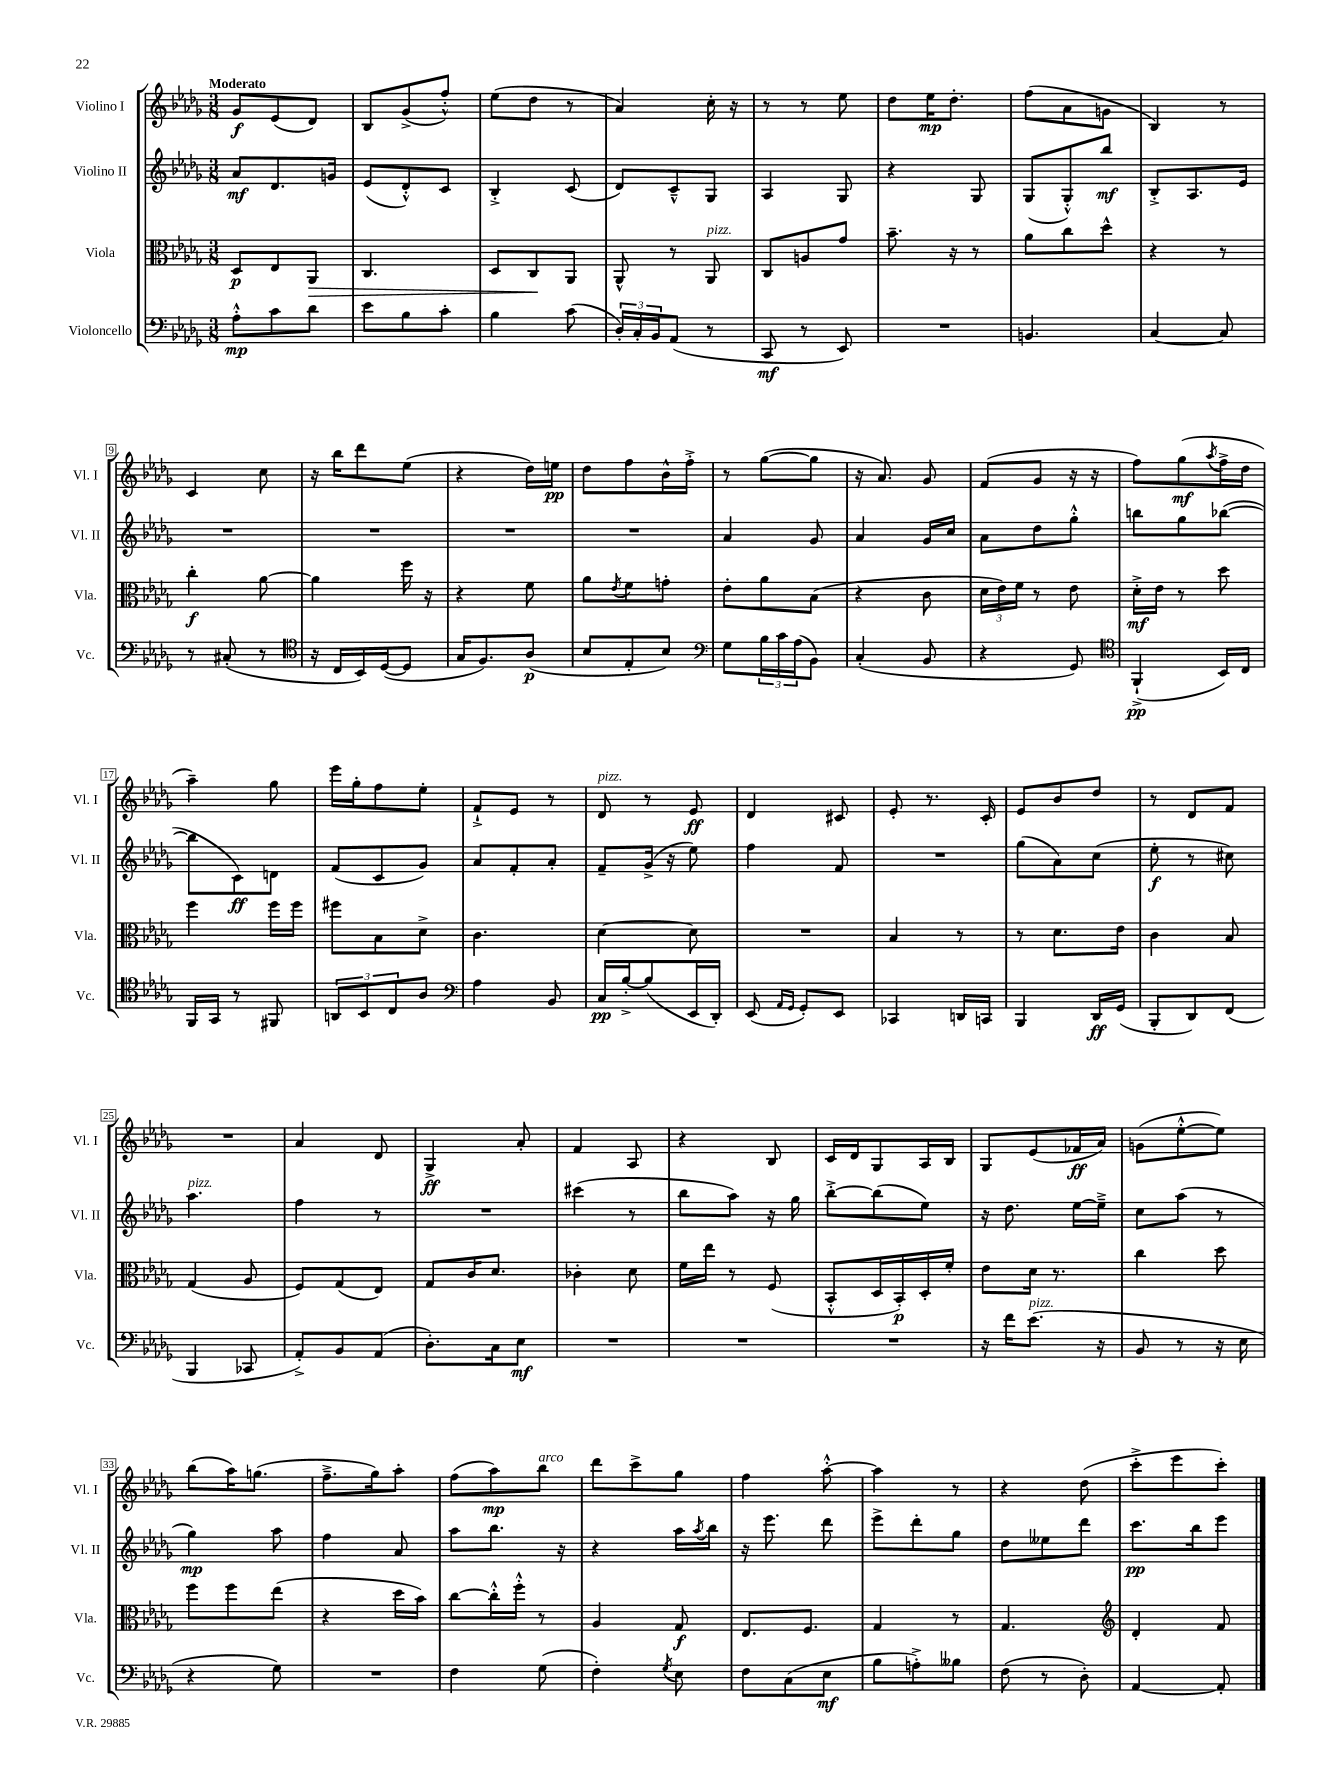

**kern	**dynam	**kern	**dynam	**kern	**dynam	**kern	**dynam
*part4	*part4	*part3	*part3	*part2	*part2	*part1	*part1
*staff4	*staff4	*staff3	*staff3	*staff2	*staff2	*staff1	*staff1
*I"Violoncello	*	*I"Viola	*	*I"Violino II	*	*I"Violino I	*
*I'Vc.	*	*I'Vla.	*	*I'Vl. II	*	*I'Vl. I	*
*clefF4	*	*clefC3	*	*clefG2	*	*clefG2	*
*k[b-e-a-d-g-]	*	*k[b-e-a-d-g-]	*	*k[b-e-a-d-g-]	*	*k[b-e-a-d-g-]	*
*M3/8	*	*M3/8	*	*M3/8	*	*M3/8	*
=1	=1	=1	=1	=1	=1	=1	=1
!	!	!	!	!	!	!LO:TX:a:B:t=Moderato	!
8A-'^^\L	mp	8D-/L	p	8a-/L	mf	8g-/L	f
8c\	.	8E-/	.	8.d-/	.	(8e-/	.
!	!	!	!LO:HP:b	!	!	!	!
8d-\J	.	8AA-/J	>	.	.	8d-/J)	.
.	.	.	.	16gn/Jk	.	.	.
=2	=2	=2	=2	=2	=2	=2	=2
8e-\L	.	4.C/	.	(8e-/L	.	8B-/L	.
8B-\	.	.	.	8d-'^^/)	.	(8g-^/	.
8c'\J	.	.	.	8c/J	.	8ff'^^/J)	.
=3	=3	=3	=3	=3	=3	=3	=3
4B-\	.	8D-/L	.	4B-'^/	.	(8ee-\L	.
.	.	8C/	.	.	.	8dd-\J	.
(8c\	.	8AA-/J	]	(8c/	.	8r	.
=4	=4	=4	=4	=4	=4	=4	=4
24D-'/LL)	.	8AA-^^/	.	8d-/L)	.	4a-/)	.
24C'/	.	.	.	.	.	.	.
24BB-/J	.	.	.	.	.	.	.
(8AA-/J	.	8r	.	8c~^^/	.	.	.
!	!	!LO:TX:a:i:t=pizz.	!	!	!	!	!
8r	.	8AA-/	.	8G-/J	.	16cc'\	.
.	.	.	.	.	.	16r	.
=5	=5	=5	=5	=5	=5	=5	=5
8CC/	mf	8C/L	.	4A-/	.	8r	.
8r	.	8An/	.	.	.	8r	.
8EE-/)	.	8g-/J	.	8G-/	.	8ee-\	.
=6	=6	=6	=6	=6	=6	=6	=6
4.r	.	8.b-~\	.	4r	.	8dd-\L	.
.	.	.	.	.	.	16ee-\K	mp
.	.	16r	.	.	.	8.dd-'\J	.
.	.	8r	.	8G-/	.	.	.
=7	=7	=7	=7	=7	=7	=7	=7
4.BBn/	.	8a-\L	.	(8G-/L	.	(8ff\L	.
.	.	8cc\	.	8G-'^^/)	.	8a-\	.
.	.	8dd-^^\J	.	8bb-/J	mf	8gn\J	.
=8	=8	=8	=8	=8	=8	=8	=8
[4C/	.	4r	.	8B-'^/L	.	4B-/)	.
.	.	.	.	8.A-/	.	.	.
8C/]	.	8r	.	.	.	8r	.
.	.	.	.	16e-/Jk	.	.	.
!!LO:LB:g=z
=9	=9	=9	=9	=9	=9	=9	=9
8r	.	4cc'\	f	4.r	.	4c/	.
(8C#X'/	.	.	.	.	.	.	.
8r	.	[8a-\	.	.	.	8cc\	.
=10	=10	=10	=10	=10	=10	=10	=10
*clefC4	*	*	*	*	*	*	*
16r	.	4a-\]	.	4.r	.	16r	.
16C/LL	.	.	.	.	.	16bb-\KL	.
16BB-/)	.	.	.	.	.	8ddd-\	.
([16D-/J	.	.	.	.	.	.	.
8D-/J]	.	16ff\	.	.	.	(8ee-\J	.
.	.	16r	.	.	.	.	.
=11	=11	=11	=11	=11	=11	=11	=11
16G-/KL	.	4r	.	4.r	.	4r	.
8.F/)	.	.	.	.	.	.	.
(8A-/J	p	8f\	.	.	.	16dd-\LL)	.
.	.	.	.	.	.	16een\JJ	pp
=12	=12	=12	=12	=12	=12	=12	=12
8B-/L	.	8a-\L	.	4.r	.	8dd-\L	.
.	.	8qe-/	.	.	.	.	.
8E-'/	.	8f\	.	.	.	8ff\	.
8B-/J)	.	8gn'\J	.	.	.	16b-^^\L	.
.	.	.	.	.	.	16ff'^\JJ	.
=13	=13	=13	=13	=13	=13	=13	=13
*clefF4	*	*	*	*	*	*	*
8G-\L	.	8e-'\L	.	4a-/	.	8r	.
24B-\L	.	8a-\	.	.	.	([8gg-\L	.
24c\	.	.	.	.	.	.	.
(24A-\J	.	.	.	.	.	.	.
8BB-\J)	.	(8B-\J	.	8g-/	.	8gg-\J]	.
=14	=14	=14	=14	=14	=14	=14	=14
(4C'/	.	4r	.	4a-/	.	16r	.
.	.	.	.	.	.	8.a-/)	.
8BB-/	.	8c\	.	16g-/LL	.	8g-/	.
.	.	.	.	16cc/JJ	.	.	.
=15	=15	=15	=15	=15	=15	=15	=15
4r	.	24d-\LL	.	8a-\L	.	(8f/L	.
.	.	24e-\)	.	.	.	.	.
.	.	24f\JJ	.	.	.	.	.
.	.	8r	.	8dd-\	.	8g-/J	.
8GG-/)	.	8e-\	.	8gg-'^^\J	.	16r	.
.	.	.	.	.	.	16r	.
=16	=16	=16	=16	=16	=16	=16	=16
*clefC4	*	*	*	*	*	*	*
(4FF`^/	pp	16d-'^\LL	mf	8bbn\L	.	8ff\L)	.
.	.	16e-\JJ	.	.	.	.	.
.	.	8r	.	8gg-\	.	(8gg-\	mf
.	.	.	.	.	.	8qaa-/	.
16BB-/LL)	.	8dd-\	.	([8bb-X\J	.	16ff^\L	.
16C/JJ	.	.	.	.	.	16dd-\JJ	.
!!LO:LB:g=z
=17	=17	=17	=17	=17	=17	=17	=17
16FF/LL	.	4ff\	.	8bb-\L]	.	4aa-~\)	.
16GG-/JJ	.	.	.	.	.	.	.
8r	.	.	.	8c\)	ff	.	.
8FF#X/	.	16ff\LL	.	8dn\J	.	8gg-\	.
.	.	16ff\JJ	.	.	.	.	.
=18	=18	=18	=18	=18	=18	=18	=18
12AAn/L	.	8ff#X\L	.	(8f/L	.	16eee-\LL	.
.	.	.	.	.	.	16gg-'\J	.
12BB-/	.	.	.	.	.	.	.
.	.	8B-\	.	8c/	.	8ff\	.
12C/	.	.	.	.	.	.	.
8A-/J	.	8d-^\J	.	8g-/J)	.	8ee-'\J	.
=19	=19	=19	=19	=19	=19	=19	=19
*clefF4	*	*	*	*	*	*	*
4A-\	.	4.c\	.	8a-/L	.	8f`^/L	.
.	.	.	.	8f'/	.	8e-/J	.
8BB-/	.	.	.	8a-'/J	.	8r	.
=20	=20	=20	=20	=20	=20	=20	=20
!	!	!	!	!	!	!LO:TX:a:i:t=pizz.	!
16C/LL	pp	[4d-\	.	8f~/L	.	8d-/	.
[16B-'^/J	.	.	.	.	.	.	.
(8B-/]	.	.	.	(16g-^/Jk	.	8r	.
.	.	.	.	16r	.	.	.
16EE-/L	.	8d-\]	.	8ee-\)	.	8e-/	ff
16DD-'/JJ)	.	.	.	.	.	.	.
=21	=21	=21	=21	=21	=21	=21	=21
(8EE-/	.	4.r	.	4ff\	.	4d-/	.
16qqAA-/LL	.	.	.	.	.	.	.
16qqGG-/JJ	.	.	.	.	.	.	.
8GG-'/L)	.	.	.	.	.	.	.
8EE-/J	.	.	.	8f/	.	8c#X/	.
=22	=22	=22	=22	=22	=22	=22	=22
4CC-X/	.	4B-/	.	4.r	.	8e-'/	.
.	.	.	.	.	.	8.r	.
16DDn/LL	.	8r	.	.	.	.	.
16CCn/JJ	.	.	.	.	.	16c'/	.
=23	=23	=23	=23	=23	=23	=23	=23
4BBB-/	.	8r	.	(8gg-\L	.	8e-/L	.
.	.	8.d-\L	.	8a-\)	.	8b-/	.
16DD-/LL	ff	.	.	(8cc\J	.	8dd-/J	.
(16GG-/JJ	.	16e-\Jk	.	.	.	.	.
=24	=24	=24	=24	=24	=24	=24	=24
8BBB-'/L	.	4c\	.	8ee-'\	f	8r	.
8DD-/)	.	.	.	8r	.	8d-/L	.
(8FF/J	.	8B-/	.	8cc#X\)	.	8f/J	.
!!LO:LB:g=z
=25	=25	=25	=25	=25	=25	=25	=25
!	!	!	!	!LO:TX:a:i:t=pizz.	!	!	!
4BBB-/	.	(4G-/	.	4.aa-\	.	4.r	.
8CC-X/	.	8A-/	.	.	.	.	.
=26	=26	=26	=26	=26	=26	=26	=26
8AA-'^/L)	.	8F/L)	.	4ff\	.	4a-/	.
8BB-/	.	(8G-/	.	.	.	.	.
(8AA-/J	.	8E-/J)	.	8r	.	8d-/	.
=27	=27	=27	=27	=27	=27	=27	=27
8.D-'\L)	.	8G-/L	.	4.r	.	4G-^/	ff
.	.	16c/K	.	.	.	.	.
16C\k	.	8.d-/J	.	.	.	.	.
8E-\J	mf	.	.	.	.	8a-'/	.
=28	=28	=28	=28	=28	=28	=28	=28
4.r	.	4c-X'\	.	(4ccc#X\	.	4f/	.
.	.	8d-\	.	8r	.	8A-/	.
=29	=29	=29	=29	=29	=29	=29	=29
4.r	.	16f\LL	.	8bb-\L	.	4r	.
.	.	16ee-\JJ	.	.	.	.	.
.	.	8r	.	8aa-\J)	.	.	.
.	.	(8F/	.	16r	.	8B-/	.
.	.	.	.	16gg-\	.	.	.
=30	=30	=30	=30	=30	=30	=30	=30
4.r	.	8BB-'^^/L	.	[8bb-'^\L	.	16c/LL	.
.	.	.	.	.	.	16d-/J	.
.	.	16D-/L	.	(8bb-\]	.	8G-/	.
.	.	16BB-'/)	p	.	.	.	.
.	.	16D-'/	.	8ee-\J)	.	16A-/L	.
.	.	16f'/JJ	.	.	.	16B-/JJ	.
=31	=31	=31	=31	=31	=31	=31	=31
16r	.	8e-\L	.	16r	.	8G-/L	.
16f\KL	.	.	.	8.dd-\	.	.	.
!LO:TX:a:i:t=pizz.	!	!	!	!	!	!	!
(8.e-\J	.	16d-\Jk	.	.	.	(8e-/	.
.	.	8.r	.	.	.	.	.
.	.	.	.	[16ee-\LL	.	16f-X/L	ff
16r	.	.	.	16ee-~^\JJ]	.	16a-/JJ)	.
=32	=32	=32	=32	=32	=32	=32	=32
8BB-/	.	4cc\	.	8cc\L	.	(8gn\L	.
8r	.	.	.	(8aa-\J	.	[8ee-'^^\	.
16r	.	8dd-\	.	8r	.	8ee-\J])	.
16E-\	.	.	.	.	.	.	.
!!LO:LB:g=z
=33	=33	=33	=33	=33	=33	=33	=33
4r	.	8ff\L	.	4gg-\)	mp	(8bb-\L	.
.	.	8ff\	.	.	.	16aa-\K)	.
.	.	.	.	.	.	(8.ggn\J	.
8G-\)	.	(8ee-\J	.	8aa-\	.	.	.
=34	=34	=34	=34	=34	=34	=34	=34
4.r	.	4r	.	4ff\	.	8.ff~^\L	.
.	.	.	.	.	.	16gg-\k)	.
.	.	16dd-\LL	.	8a-/	.	8aa-'\J	.
.	.	16b-\JJ)	.	.	.	.	.
=35	=35	=35	=35	=35	=35	=35	=35
4F\	.	[8cc\L	.	8aa-\L	.	(8ff\L	.
.	.	16cc'^^\L]	.	8.bb-\J	.	8aa-\)	mp
.	.	16ff'^^\JJ	.	.	.	.	.
!	!	!	!	!	!	!LO:TX:a:i:t=arco	!
(8G-\	.	8r	.	.	.	8bb-\J	.
.	.	.	.	16r	.	.	.
=36	=36	=36	=36	=36	=36	=36	=36
4F'\)	.	4A-/	.	4r	.	8ddd-\L	.
.	.	.	.	.	.	8ccc^\	.
8qG-/	.	.	.	.	.	.	.
8E-\	.	8G-/	f	16aa-\LL	.	8gg-\J	.
.	.	.	.	8qaa-/	.	.	.
.	.	.	.	16bb-\JJ	.	.	.
=37	=37	=37	=37	=37	=37	=37	=37
8F\L	.	8.E-/L	.	16r	.	4ff\	.
.	.	.	.	8.eee-\	.	.	.
(8C\	.	.	.	.	.	.	.
.	.	8.F/J	.	.	.	.	.
8E-\J	mf	.	.	8ddd-\	.	[8aa-'^^\	.
=38	=38	=38	=38	=38	=38	=38	=38
8B-\L	.	4G-/	.	8eee-^\L	.	4aa-\]	.
8An'^\)	.	.	.	8ddd-'\	.	.	.
8B--X\J	.	8r	.	8gg-\J	.	8r	.
=39	=39	=39	=39	=39	=39	=39	=39
(8F\	.	4.G-/	.	8dd-\L	.	4r	.
8r	.	.	.	8ee--X\	.	.	.
8D-'\)	.	.	.	8ddd-\J	.	(8dd-\	.
=40	=40	=40	=40	=40	=40	=40	=40
*	*	*clefG2	*	*	*	*	*
[4AA-/	.	4d-'/	.	8.ccc\L	pp	8ccc'^\L	.
.	.	.	.	.	.	8eee-\	.
.	.	.	.	16bb-\k	.	.	.
8AA-'/]	.	8f/	.	8eee-\J	.	8ccc'\J)	.
==	==	==	==	==	==	==	==
*-	*-	*-	*-	*-	*-	*-	*-
